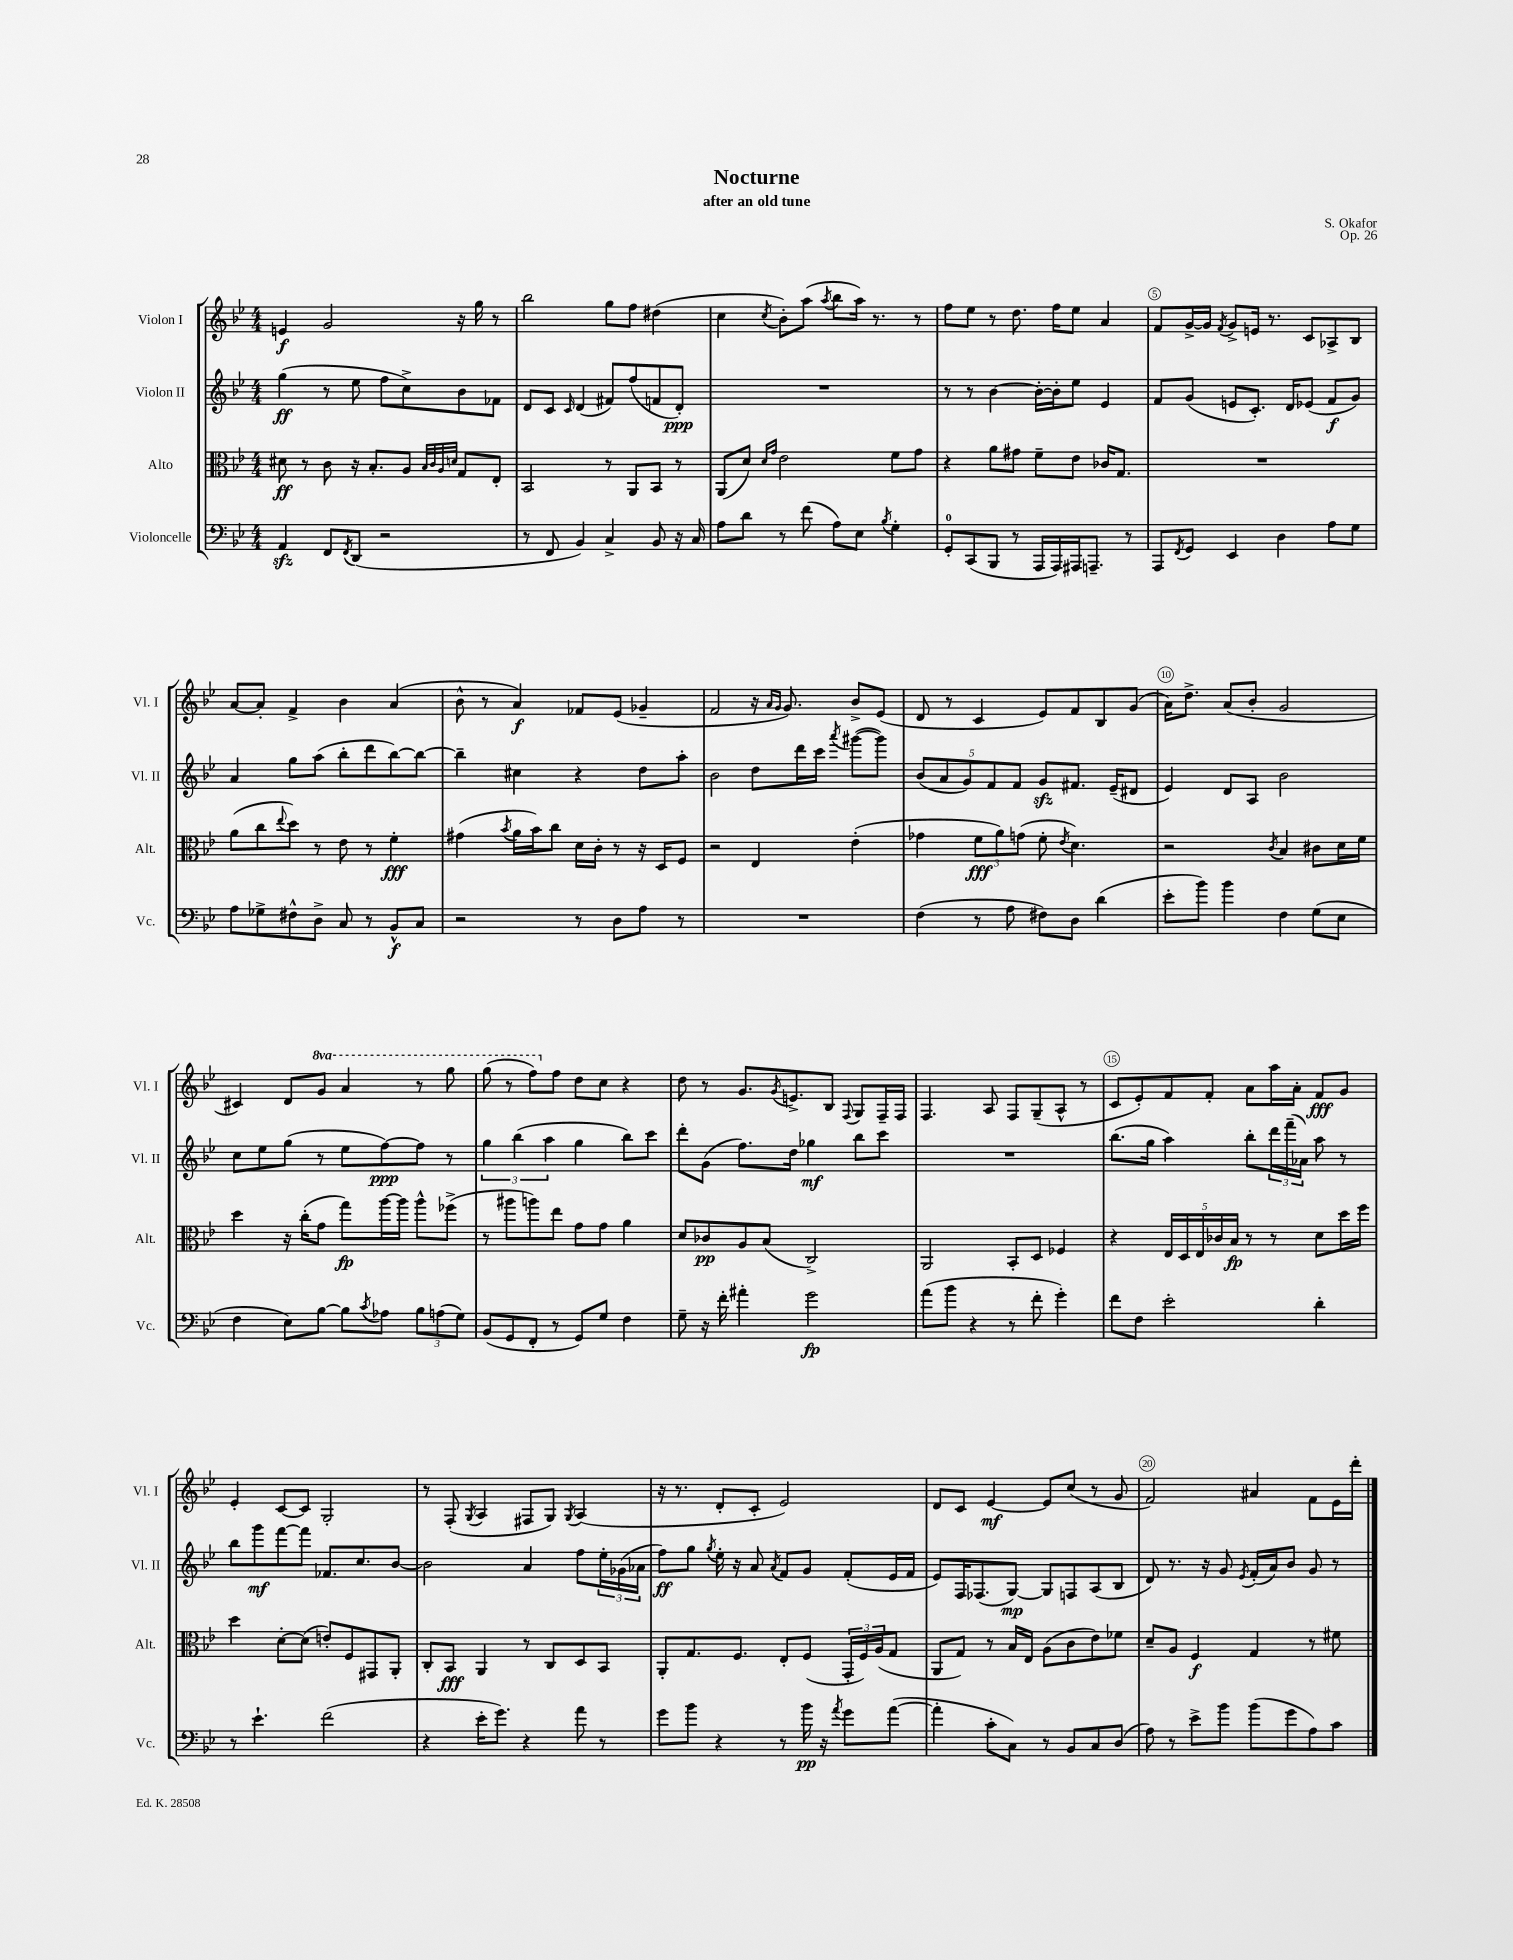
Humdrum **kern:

**kern	**dynam	**kern	**dynam	**kern	**dynam	**kern	**dynam
*part4	*part4	*part3	*part3	*part2	*part2	*part1	*part1
*staff4	*staff4	*staff3	*staff3	*staff2	*staff2	*staff1	*staff1
*I"Violoncelle	*	*I"Alto	*	*I"Violon II	*	*I"Violon I	*
*I'Vc.	*	*I'Alt.	*	*I'Vl. II	*	*I'Vl. I	*
*clefF4	*	*clefC3	*	*clefG2	*	*clefG2	*
*k[b-e-]	*	*k[b-e-]	*	*k[b-e-]	*	*k[b-e-]	*
*M4/4	*	*M4/4	*	*M4/4	*	*M4/4	*
=1	=1	=1	=1	=1	=1	=1	=1
4AAzz/	.	8d#X\	ff	(4gg\	ff	4en/	f
.	.	8r	.	.	.	.	.
8FF/L	.	8c\	.	8r	.	2g/	.
8qFF/	.	.	.	.	.	.	.
(8DD/J	.	16r	.	8ee-\	.	.	.
.	.	8.B-'/L	.	.	.	.	.
2r	.	.	.	8ff\L	.	.	.
.	.	8A/J	.	8cc^\)	.	.	.
.	.	32qqB-/LLL	.	.	.	.	.
.	.	32qqc/	.	.	.	.	.
.	.	32qqA/	.	.	.	.	.
.	.	32qqdn/JJJ	.	.	.	.	.
.	.	8G/L	.	8b-\	.	16r	.
.	.	.	.	.	.	16gg\	.
.	.	8E-'/J	.	8f-X\J	.	8r	.
=2	=2	=2	=2	=2	=2	=2	=2
8r	.	2BB-/	.	8d/L	.	2bb-\	.
8FF/	.	.	.	8c/J	.	.	.
.	.	.	.	16qqc/	.	.	.
4BB-/)	.	.	.	(4d/	.	.	.
4C^/	.	8r	.	8f#X/L)	.	8gg\L	.
.	.	8AA/L	.	(8ff/	.	8ff\J	.
8BB-/	.	8BB-/J	.	8fn/	.	(4dd#X\	.
16r	.	8r	.	8d'/J)	ppp	.	.
16C/	.	.	.	.	.	.	.
=3	=3	=3	=3	=3	=3	=3	=3
8A\L	.	(8AA/L	.	1r	.	4cc\	.
8d\J	.	8d/J)	.	.	.	.	.
.	.	16qqd/LL	.	.	.	.	.
.	.	16qqg/JJ	.	.	.	8qcc/	.
8r	.	2e-\	.	.	.	8b-'\L)	.
(8f\	.	.	.	.	.	(8aa\J	.
.	.	.	.	.	.	8qaa/	.
8A\L)	.	.	.	.	.	8bb-\L	.
8E-\J	.	.	.	.	.	16aa\Jk)	.
.	.	.	.	.	.	8.r	.
8qB-/	.	.	.	.	.	.	.
4G'\	.	8f\L	.	.	.	.	.
.	.	8g\J	.	.	.	8r	.
=4	=4	=4	=4	=4	=4	=4	=4
8GG'/L	.	4r	.	8r	.	8ff\L	.
(8CC/	.	.	.	8r	.	8ee-\J	.
8BBB-/J	.	8a\L	.	[4b-\	.	8r	.
8r	.	8g#X\J	.	.	.	8.dd\	.
16AAA/LL	.	8f~\L	.	16b-'\LL_	.	.	.
16AAA/)	.	.	.	16b-'\J]	.	16ff\KL	.
16AAA#X/J	.	8e-\J	.	8ee-\J	.	8ee-\J	.
8.AAAn~/J	.	.	.	.	.	.	.
.	.	16c-X/KL	.	4e-/	.	4a/	.
.	.	8.G/J	.	.	.	.	.
8r	.	.	.	.	.	.	.
=5	=5	=5	=5	=5	=5	=5	=5
8AAA/L	.	1r	.	8f/L	.	8f/L	.
8qFF/	.	.	.	.	.	.	.
8GG/J	.	.	.	(8g/J	.	[16g^/L	.
.	.	.	.	.	.	16g/JJ]	.
.	.	.	.	.	.	8qf/	.
4EE-/	.	.	.	8en/L	.	8g^/L	.
.	.	.	.	8.c'/J)	.	16en/Jk	.
.	.	.	.	.	.	8.r	.
4D\	.	.	.	.	.	.	.
.	.	.	.	16d/KL	.	.	.
.	.	.	.	(8e-X/J	.	8c/L	.
8A\L	.	.	.	8f/L	f	8A-X^/	.
8G\J	.	.	.	8g/J)	.	8B-/J	.
!!LO:LB:g=z
=6	=6	=6	=6	=6	=6	=6	=6
8A\L	.	(8a\L	.	4a/	.	[8a/L	.
8G-X^\	.	8cc\	.	.	.	8a'/J]	.
.	.	8qqee-/	.	.	.	.	.
8F#X^^\	.	8dd\J)	.	8gg\L	.	4f^/	.
8D^\J	.	8r	.	(8aa\J	.	.	.
8C/	.	8e-\	.	8bb-'\L	.	4b-\	.
8r	.	8r	.	8ddd\	.	.	.
8BB-^^/L	f	4f'\	fff	[8bb-\)	.	(4a/	.
8C/J	.	.	.	8bb-\J_	.	.	.
=7	=7	=7	=7	=7	=7	=7	=7
2r	.	(4g#X\	.	4bb-~\]	.	8b-^^\	.
.	.	.	.	.	.	8r	.
.	.	8qb-/	.	.	.	.	.
.	.	16a\LL	.	4cc#X\	.	4a/)	f
.	.	16b-\J)	.	.	.	.	.
.	.	8cc\J	.	.	.	.	.
8r	.	16d\LL	.	4r	.	8f-X/L	.
.	.	16c'\JJ	.	.	.	.	.
8D\L	.	8r	.	.	.	(8e-/J	.
8A\J	.	16r	.	8dd\L	.	4g-X~/	.
.	.	16D/KL	.	.	.	.	.
8r	.	8F/J	.	8aa'\J	.	.	.
=8	=8	=8	=8	=8	=8	=8	=8
1r	.	2r	.	2b-\	.	2f/	.
.	.	4E-/	.	8dd\L	.	16r	.
.	.	.	.	.	.	16qqa/LL	.
.	.	.	.	.	.	16qqg/JJ	.
.	.	.	.	.	.	8.g/)	.
.	.	.	.	16ddd\L	.	.	.
.	.	.	.	16ccc\JJ	.	.	.
.	.	.	.	8qaaa/	.	.	.
.	.	(4e-'\	.	([8ggg#X\L	.	8b-^/L	.
.	.	.	.	8ggg#\J])	.	(8e-/J	.
=9	=9	=9	=9	=9	=9	=9	=9
(4F\	.	4g-X\	.	(10b-/L	.	8d/	.
.	.	.	.	10a/	.	.	.
.	.	.	.	.	.	8r	.
.	.	.	.	10g/)	.	.	.
8r	.	12f\L	fff	.	.	4c/	.
.	.	.	.	10f/	.	.	.
.	.	12a\)	.	.	.	.	.
8A\	.	.	.	.	.	.	.
.	.	.	.	10f/J	.	.	.
.	.	(12gn\J	.	.	.	.	.
8F#X\L)	.	8f'\	.	8gzz/L	.	8e-/L)	.
.	.	8qe-/	.	.	.	.	.
8D\J	.	4.d\)	.	8.f#X/J	.	8f/	.
(4d\	.	.	.	.	.	8B-/	.
.	.	.	.	(16e-~/KL	.	.	.
.	.	.	.	8d#X/J	.	(8g/J	.
=10	=10	=10	=10	=10	=10	=10	=10
8e-'\L	.	2r	.	4e-/)	.	16a\KL)	.
.	.	.	.	.	.	8.dd^\J	.
8b-\J)	.	.	.	.	.	.	.
4b-\	.	.	.	8d/L	.	(8a/L	.
.	.	.	.	8A/J	.	8b-'/J	.
.	.	8qc/	.	.	.	.	.
4F\	.	4B-/	.	2b-\	.	2g/	.
(8G\L	.	8c#X\L	.	.	.	.	.
8E-\J	.	16d\L	.	.	.	.	.
.	.	16f\JJ	.	.	.	.	.
!!LO:LB:g=z
=11	=11	=11	=11	=11	=11	=11	=11
4F\	.	4dd\	.	8cc\L	.	4c#X/)	.
.	.	.	.	8ee-\	.	.	.
8E-\L)	.	16r	.	(8gg\J	.	8d/L	.
.	.	(16cc'\KL	.	.	.	.	.
*	*	*	*	*	*	*8va	*
[8B-\J	.	8g\J	.	8r	.	8gg/J	.
8B-\L]	.	8gg\L)	fp	8ee-\L	.	4aa/	.
8qc/	.	.	.	.	.	.	.
8A-X\J	.	[16aa\L	.	[8ff\)	ppp	.	.
.	.	16aa\JJ]	.	.	.	.	.
12B-\L	.	8aa^^\L	.	8ff\J]	.	8r	.
(12An\	.	.	.	.	.	.	.
.	.	(8ff-X^\J	.	8r	.	8ggg\	.
12G\J)	.	.	.	.	.	.	.
=12	=12	=12	=12	=12	=12	=12	=12
(8BB-/L	.	8r	.	6gg\	.	(8ggg\	.
8GG/	.	8aa#X\L	.	.	.	8r	.
.	.	.	.	(6bb-\	.	.	.
8FF'/J	.	8aan\)	.	.	.	8fff\L)	.
.	.	.	.	6aa\	.	.	.
*	*	*	*	*	*	*X8va	*
8r	.	8ee-\J	.	.	.	8ff\J	.
8GG/L)	.	8g\L	.	4gg\	.	8dd\L	.
8G/J	.	8g\J	.	.	.	8cc\J	.
4F\	.	4a\	.	8bb-\L)	.	4r	.
.	.	.	.	8ccc\J	.	.	.
=13	=13	=13	=13	=13	=13	=13	=13
8G~\	.	8d/L	.	8ddd'\L	.	8dd\	.
16r	.	8c-X/	pp	(8g\J	.	8r	.
16f'\	.	.	.	.	.	.	.
4a#X'\	.	8A/	.	8.ff\L)	.	8.g/L	.
.	.	(8B-/J	.	.	.	.	.
.	.	.	.	.	.	8qg/	.
.	.	.	.	16dd\Jk	.	8.en^/	.
2g\	fp	2C^/)	.	4gg-X\	mf	.	.
.	.	.	.	.	.	8B-/J	.
.	.	.	.	.	.	8qqF/	.
.	.	.	.	8bb-\L	.	8G/L	.
.	.	.	.	8ccc\J	.	16F~/L	.
.	.	.	.	.	.	16F/JJ	.
=14	=14	=14	=14	=14	=14	=14	=14
(8a\L	.	2AA/	.	1r	.	4.F/	.
8b-\J	.	.	.	.	.	.	.
4r	.	.	.	.	.	.	.
.	.	.	.	.	.	8A/	.
8r	.	8BB-'/L	.	.	.	8F/L	.
8f'\	.	8D/J	.	.	.	(8G~/	.
4g'\)	.	4F-X/	.	.	.	8A^^/J	.
.	.	.	.	.	.	8r	.
=15	=15	=15	=15	=15	=15	=15	=15
8f\L	.	4r	.	(8.bb-\L	.	8c/L	.
8F\J	.	.	.	.	.	8e-'/)	.
.	.	.	.	16gg\Jk	.	.	.
2e-'\	.	20E-/LL	.	4aa\)	.	8f/	.
.	.	20D/	.	.	.	.	.
.	.	20E-/	.	.	.	.	.
.	.	.	.	.	.	8f'/J	.
.	.	20c-X/	.	.	.	.	.
.	.	20B-/JJ	fp	.	.	.	.
.	.	8r	.	8bb-'\L	.	8a\L	.
.	.	8r	.	24ddd\L	.	16aa\L	.
.	.	.	.	(24fff~\	.	.	.
.	.	.	.	.	.	16a'\JJ	.
.	.	.	.	24a-X\JJ)	.	.	.
4d'\	.	8d\L	.	8aa\	.	8f/L	fff
.	.	16dd\L	.	8r	.	8g/J	.
.	.	16ff\JJ	.	.	.	.	.
!!LO:LB:g=z
=16	=16	=16	=16	=16	=16	=16	=16
8r	.	4dd\	.	8bb-\L	.	4e-'/	.
4.e-`\	.	.	.	8ggg\	mf	.	.
.	.	[8d'\L	.	[8fff\	.	[8c/L	.
.	.	(8d\J]	.	8fff\J]	.	8c/J]	.
(2f\	.	8en'/L)	.	8.f-X/L	.	2G'/	.
.	.	8F/	.	.	.	.	.
.	.	.	.	8.cc/	.	.	.
.	.	8GG#X/	.	.	.	.	.
.	.	8AA'/J	.	[8b-/J	.	.	.
=17	=17	=17	=17	=17	=17	=17	=17
4r	.	8C'/L	.	2b-\]	.	8r	.
.	.	8BB-/J	fff	.	.	(8F'/	.
.	.	.	.	.	.	8qG/	.
16e-'\KL	.	4AA/	.	.	.	4A/	.
8.g\J)	.	.	.	.	.	.	.
4r	.	8r	.	4a/	.	8F#X/L	.
.	.	8C/L	.	.	.	8G/J)	.
.	.	.	.	.	.	8qG/	.
8a\	.	8D/	.	8ff\L	.	(4A/	.
8r	.	8BB-/J	.	24ee-'\L	.	.	.
.	.	.	.	(24g-X\	.	.	.
.	.	.	.	24a-X\JJ	.	.	.
=18	=18	=18	=18	=18	=18	=18	=18
8g\L	.	8AA'/L	.	8ff\L)	ff	16r	.
.	.	.	.	.	.	8.r	.
8b-\J	.	8.G/	.	8gg\J	.	.	.
.	.	.	.	8qgg/	.	.	.
4r	.	.	.	16ee-'\	.	8d'/L	.
.	.	8.F/J	.	16r	.	.	.
.	.	.	.	8a/	.	8c'/J	.
.	.	.	.	8qa/	.	.	.
8r	.	8E-'/L	.	8f/L	.	2e-/)	.
16b-\	pp	(8F/J	.	8g/J	.	.	.
16r	.	.	.	.	.	.	.
8qa/	.	.	.	.	.	.	.
8g\L	.	24GG'/LL	.	(8f'/L	.	.	.
.	.	24F/)	.	.	.	.	.
.	.	(24A/J	.	.	.	.	.
([8a\J	.	8G/J	.	16e-/L	.	.	.
.	.	.	.	16f/JJ	.	.	.
=19	=19	=19	=19	=19	=19	=19	=19
4a'\]	.	8AA/L	.	8e-/L)	.	8d/L	.
.	.	8G/J)	.	16F/K	.	8c/J	.
.	.	.	.	(8.F-X/	.	.	.
8c'\L	.	8r	.	.	.	[4e-/	mf
8C\J)	.	16B-/LL	.	[8G/J)	mp	.	.
.	.	16E-/JJ	.	.	.	.	.
8r	.	(8A\L	.	8G/L]	.	8e-/L]	.
8BB-/L	.	8c\	.	8Fn/	.	(8cc/J	.
8C/	.	8e-\)	.	(8A/	.	8r	.
(8D/J	.	8f-X\J	.	8B-/J	.	8g/	.
=20	=20	=20	=20	=20	=20	=20	=20
8A\)	.	8d~/L	.	8d/)	.	2f/)	.
8r	.	8A/J	.	8.r	.	.	.
8e-^\L	.	4F/	f	.	.	.	.
.	.	.	.	16r	.	.	.
8b-\J	.	.	.	8g/	.	.	.
.	.	.	.	8qe-/	.	.	.
(8b-\L	.	4G/	.	(16f'/LL	.	4a#X/	.
.	.	.	.	16a/J)	.	.	.
8g\	.	.	.	8b-/J	.	.	.
8A\)	.	8r	.	8g/	.	8f\L	.
8c\J	.	8f#X\	.	8r	.	16e-\L	.
.	.	.	.	.	.	16ddd'\JJ	.
==	==	==	==	==	==	==	==
*-	*-	*-	*-	*-	*-	*-	*-
